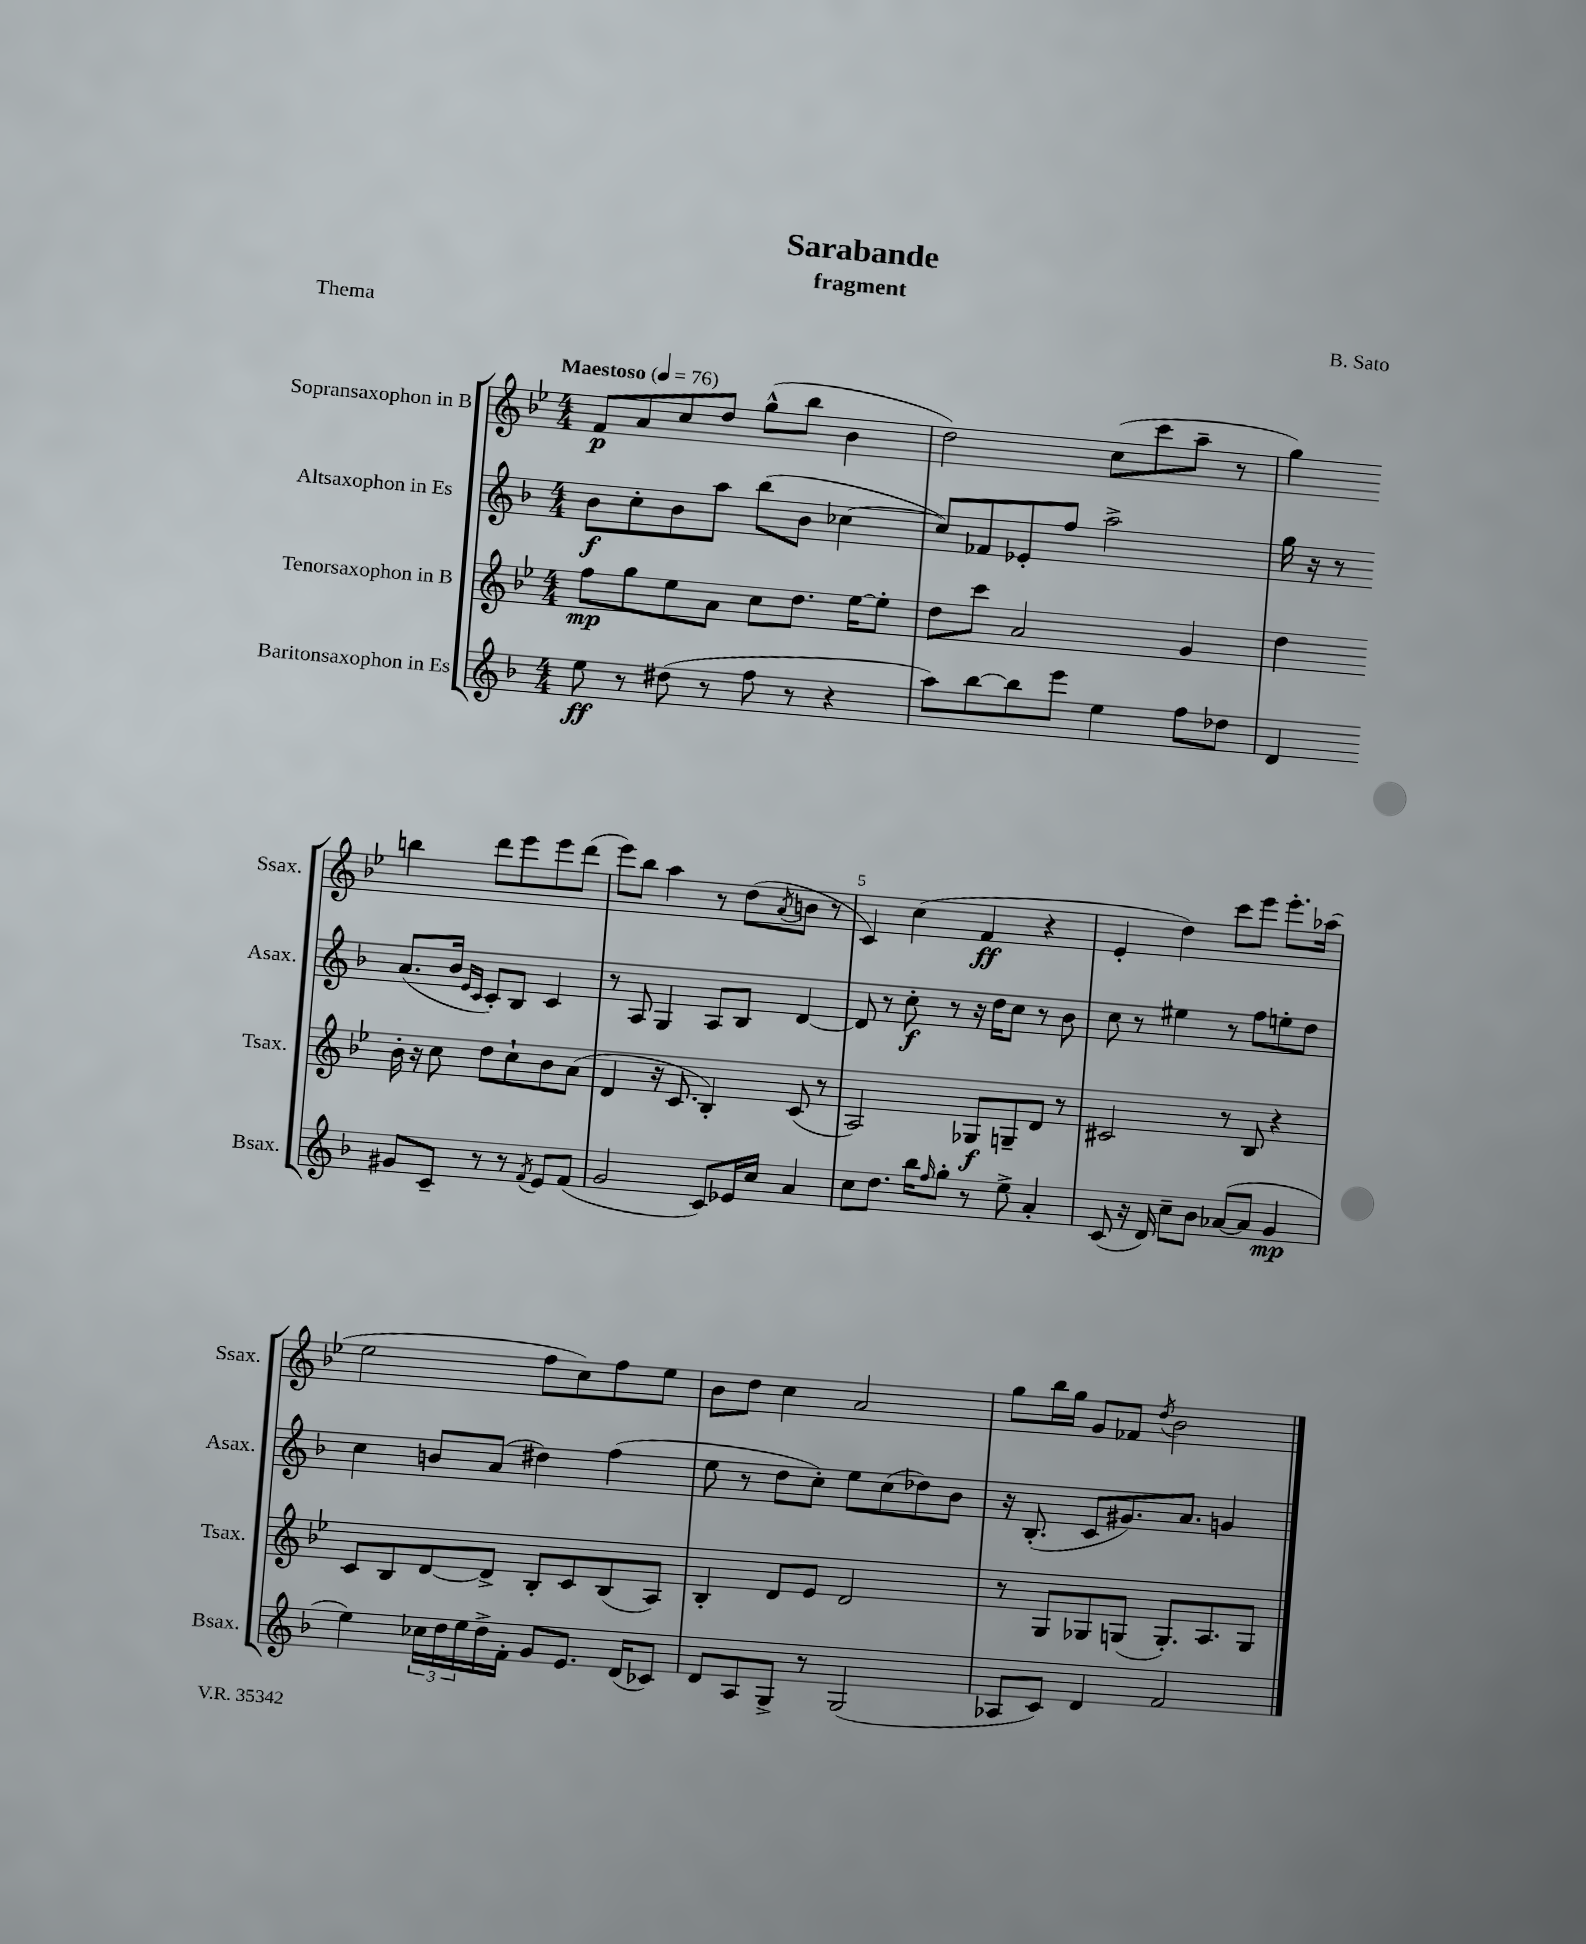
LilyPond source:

\header { title = "Sarabande" composer = "B. Sato" subtitle = "fragment" piece = "Thema" }
<<
\new StaffGroup <<
\new Staff = "s0" \with { instrumentName = "Sopransaxophon in B" shortInstrumentName = "Ssax." } {
    \clef treble \key bes \major \numericTimeSignature \time 4/4 \tempo "Maestoso" 4 = 76
    f'8\p a'8 c''8 d''8 g''8-^( bes''8 bes'4 |
    d''2) c''8( c'''8 a''8-- r8 |
    g''4) b''4 d'''8 ees'''8 ees'''8 d'''8( |
    ees'''8) bes''8 a''4 r8 d''8( \acciaccatura { a'8 } b'8 r8 |
    c'4) c''4( f'4\ff r4 |
    ees'4-. d''4) c'''8 ees'''8 ees'''8.-. aes''16( |
    ees''2 f''8 c''8) f''8 ees''8 |
    bes'8 d''8 c''4 a'2 |
    g''8 bes''16 g''16 g'8 fes'8 \acciaccatura { d''8 } bes'2 \bar "|." |
}
\new Staff = "s1" \with { instrumentName = "Altsaxophon in Es" shortInstrumentName = "Asax." } {
    \clef treble \key f \major \numericTimeSignature \time 4/4
    bes'8\f c''8-. bes'8 a''8 bes''8( bes'8 ces''4~ |
    ces''8) fes'8 ees'8-. f''8 a''2-> |
    g''16 r16 r8 a'8.( bes'16 \grace { e'16 c'16 } c'8-.) bes8 c'4 |
    r8 a8 g4 a8 bes8 d'4~ |
    d'8 r8 c''8-.\f r8 r16 d''16 c''8 r8 bes'8 |
    c''8 r8 eis''4 r8 f''8 e''8-. d''8 |
    c''4 b'8 a'8( dis''4) f''4( |
    e''8 r8 d''8 c''8-.) e''8 c''8( des''8) bes'8 |
    r16 bes8.-.( c'8 gis'8.) a'8. g'4 \bar "|." |
}
\new Staff = "s2" \with { instrumentName = "Tenorsaxophon in B" shortInstrumentName = "Tsax." } {
    \clef treble \key bes \major \numericTimeSignature \time 4/4
    f''8\mp g''8 ees''8 a'8 c''8 d''8. ees''16~ ees''8-. |
    d''8 c'''8 a'2 g'4 |
    d''4 bes'16-. r16 c''8 d''8 c''8-! bes'8 a'8( |
    d'4 r16 c'8. bes4-.) c'8( r8 |
    a2) ges8\f g8-- d'8 r8 |
    cis'2 r8 bes8 r4 |
    c'8 bes8 d'8~ d'8-> bes8-. c'8 bes8( a8) |
    bes4-. d'8 ees'8 d'2 |
    r8 g8 ges8 g8( g8.-.) a8. g8 \bar "|." |
}
\new Staff = "s3" \with { instrumentName = "Baritonsaxophon in Es" shortInstrumentName = "Bsax." } {
    \clef treble \key f \major \numericTimeSignature \time 4/4
    e''8\ff r8 dis''8( r8 f''8 r8 r4 |
    a''8) bes''8~ bes''8 e'''8 e''4 f''8 des''8 |
    d'4 gis'8 c'8-- r8 r8 \acciaccatura { f'8 } e'8 f'8( |
    g'2 c'8) ees'16 c''16 a'4 |
    c''8 d''8. bes''16 \grace { f''16 } g''8-. r8 e''8-> a'4-. |
    c'8( r16 d'16) c''8-- bes'8 aes'8~( aes'8 g'4\mp |
    e''4) \tuplet 3/2 { ces''16 d''16 e''16 } d''16-> f'16-. g'8 e'8. d'16( ces'8) |
    d'8 a8 g8-> r8 g2( |
    aes8 c'8) d'4 f'2 \bar "|." |
}
>>
>>
\layout { \context { \Score \override BarNumber.break-visibility = ##(#f #t #t) barNumberVisibility = #(every-nth-bar-number-visible 5) } }
